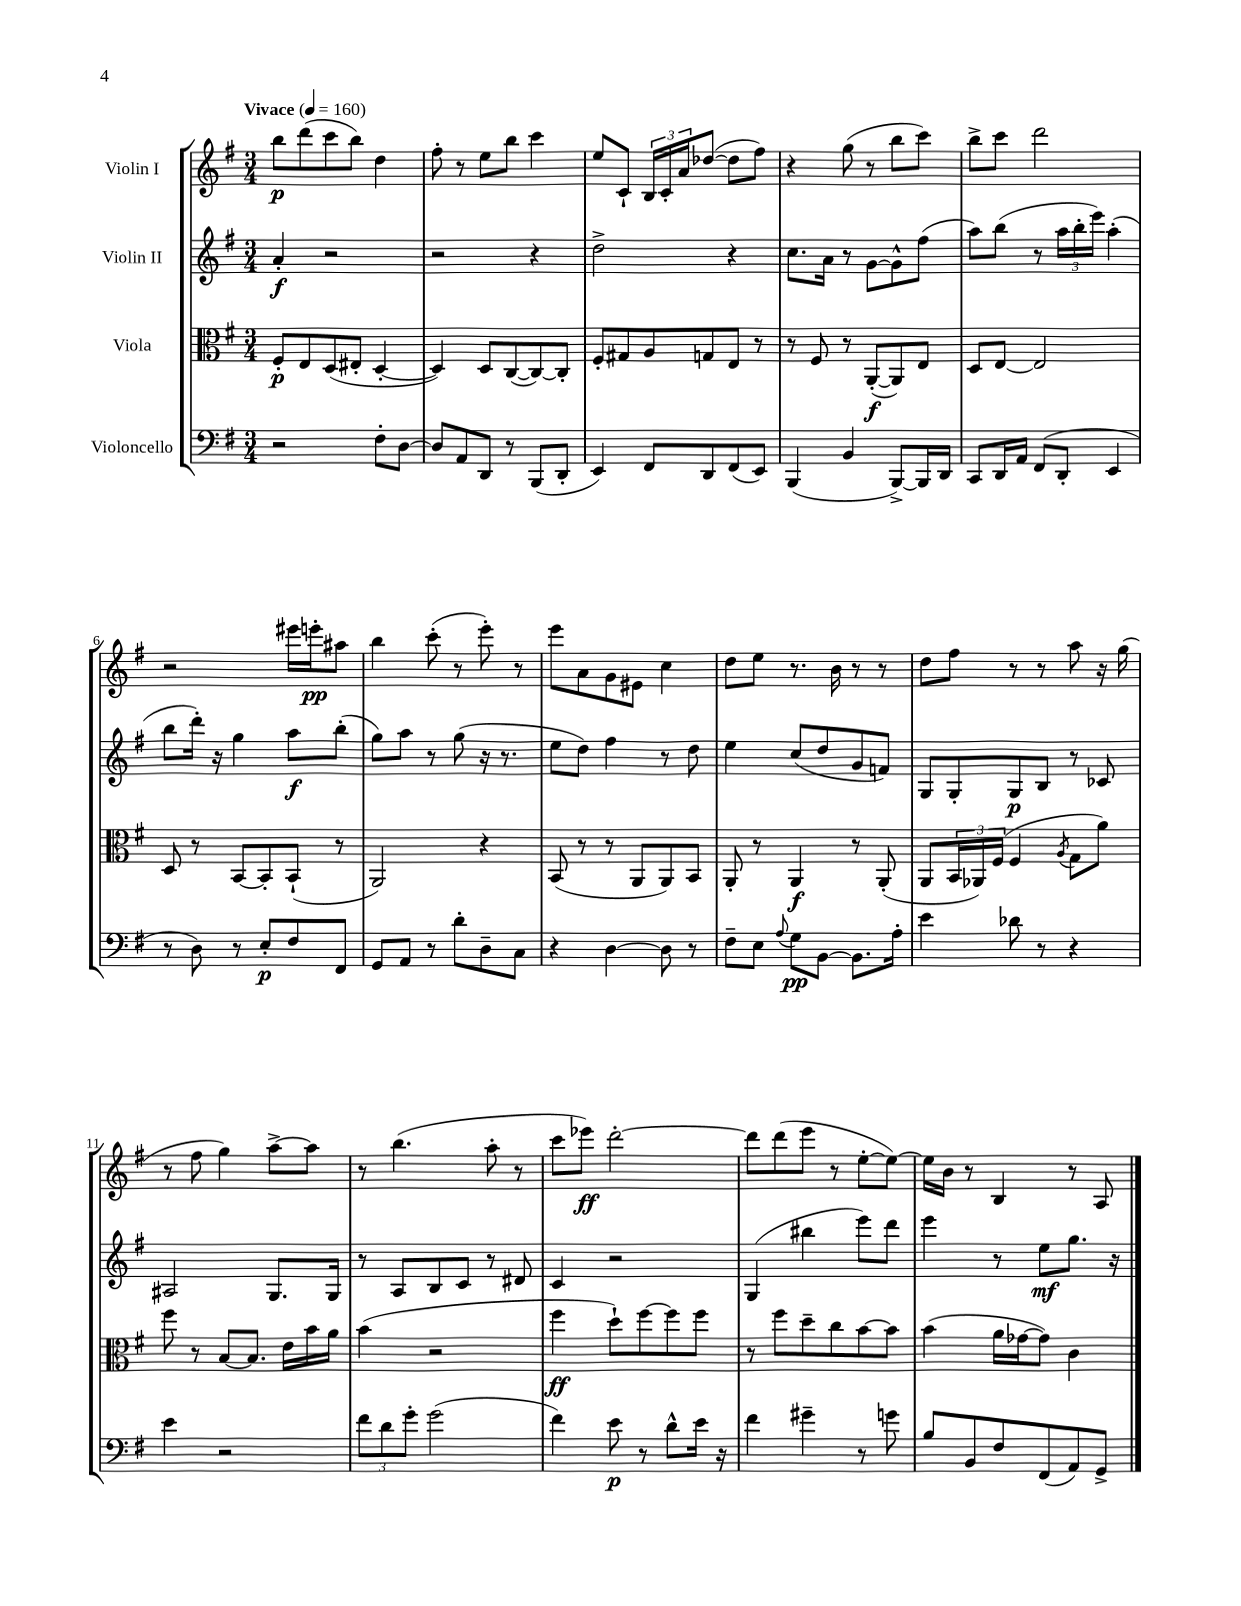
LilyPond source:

<<
\new StaffGroup <<
\new Staff = "s0" \with { instrumentName = "Violin I" } {
    \clef treble \key g \major \numericTimeSignature \time 3/4 \tempo "Vivace" 4 = 160
    b''8\p d'''8( c'''8 b''8) d''4 |
    fis''8-. r8 e''8 b''8 c'''4 |
    e''8 c'8-! \tuplet 3/2 { b16 c'16-. a'16 } des''8~( des''8 fis''8) |
    r4 g''8( r8 b''8 c'''8) |
    b''8-> c'''8 d'''2 |
    r2 eis'''16 e'''16-.\pp ais''8 |
    b''4 c'''8-.( r8 e'''8-.) r8 |
    e'''8 a'8 g'8 eis'8 c''4 |
    d''8 e''8 r8. b'16 r8 r8 |
    d''8 fis''8 r8 r8 a''8 r16 g''16( |
    r8 fis''8 g''4) a''8~-> a''8 |
    r8 b''4.( a''8-. r8 |
    c'''8 ees'''8\ff) d'''2~-. |
    d'''8 d'''8( e'''8 r8 e''8~-. e''8~) |
    e''16 b'16 r8 b4 r8 a8 \bar "|." |
}
\new Staff = "s1" \with { instrumentName = "Violin II" } {
    \clef treble \key g \major \numericTimeSignature \time 3/4
    a'4-.\f r2 |
    r2 r4 |
    d''2-> r4 |
    c''8. a'16 r8 g'8~ g'8-^ fis''8( |
    a''8) b''8( r8 \tuplet 3/2 { a''16 b''16-. e'''16) } a''4-.( |
    b''8 d'''16-.) r16 g''4 a''8\f b''8-.( |
    g''8) a''8 r8 g''8( r16 r8. |
    e''8 d''8) fis''4 r8 d''8 |
    e''4 c''8( d''8 g'8 f'8) |
    g8 g8-. g8\p b8 r8 ces'8 |
    ais2 g8. g16 |
    r8 a8 b8 c'8 r8 dis'8 |
    c'4 r2 |
    g4( bis''4 e'''8) d'''8 |
    e'''4 r8 e''8\mf g''8. r16 \bar "|." |
}
\new Staff = "s2" \with { instrumentName = "Viola" } {
    \clef alto \key g \major \numericTimeSignature \time 3/4
    fis8-.\p e8 d8( eis8-. d4~-. |
    d4) d8 c8~( c8~) c8-. |
    fis8-. gis8 a8 g8 e8 r8 |
    r8 fis8 r8 a,8~-.\f( a,8) e8 |
    d8 e8~ e2 |
    d8 r8 b,8~ b,8-. b,8-!( r8 |
    a,2) r4 |
    b,8( r8 r8 a,8 a,8) b,8 |
    a,8-. r8 a,4\f r8 a,8-.( |
    a,8 \tuplet 3/2 { b,16 aes,16) fis16( } fis4 \acciaccatura { a8 } g8 a'8) |
    fis''8 r8 b8~ b8. e'16 b'16 a'16 |
    b'4( r2 |
    fis''4\ff d''8-!) fis''8~ fis''8 fis''8 |
    r8 fis''8 d''8-- c''8 b'8~ b'8 |
    b'4( a'16 ges'16~ ges'8) c'4 \bar "|." |
}
\new Staff = "s3" \with { instrumentName = "Violoncello" } {
    \clef bass \key g \major \numericTimeSignature \time 3/4
    r2 fis8-. d8~ |
    d8 a,8 d,8 r8 b,,8( d,8-. |
    e,4) fis,8 d,8 fis,8( e,8) |
    b,,4( b,4 b,,8~->) b,,16 d,16 |
    c,8 d,16 a,16 fis,8( d,8-. e,4 |
    r8 d8) r8 e8-.\p fis8 fis,8 |
    g,8 a,8 r8 d'8-. d8-- c8 |
    r4 d4~ d8 r8 |
    fis8-- e8 \appoggiatura { a8 } g8\pp b,8~ b,8. a16-. |
    e'4 des'8 r8 r4 |
    e'4 r2 |
    \tuplet 3/2 { fis'8 d'8 g'8-. } g'2( |
    fis'4) e'8\p r8 d'8-^ e'16 r16 |
    fis'4 gis'4-- r8 g'8 |
    b8 b,8 fis8 fis,8( a,8) g,8-> \bar "|." |
}
>>
>>
